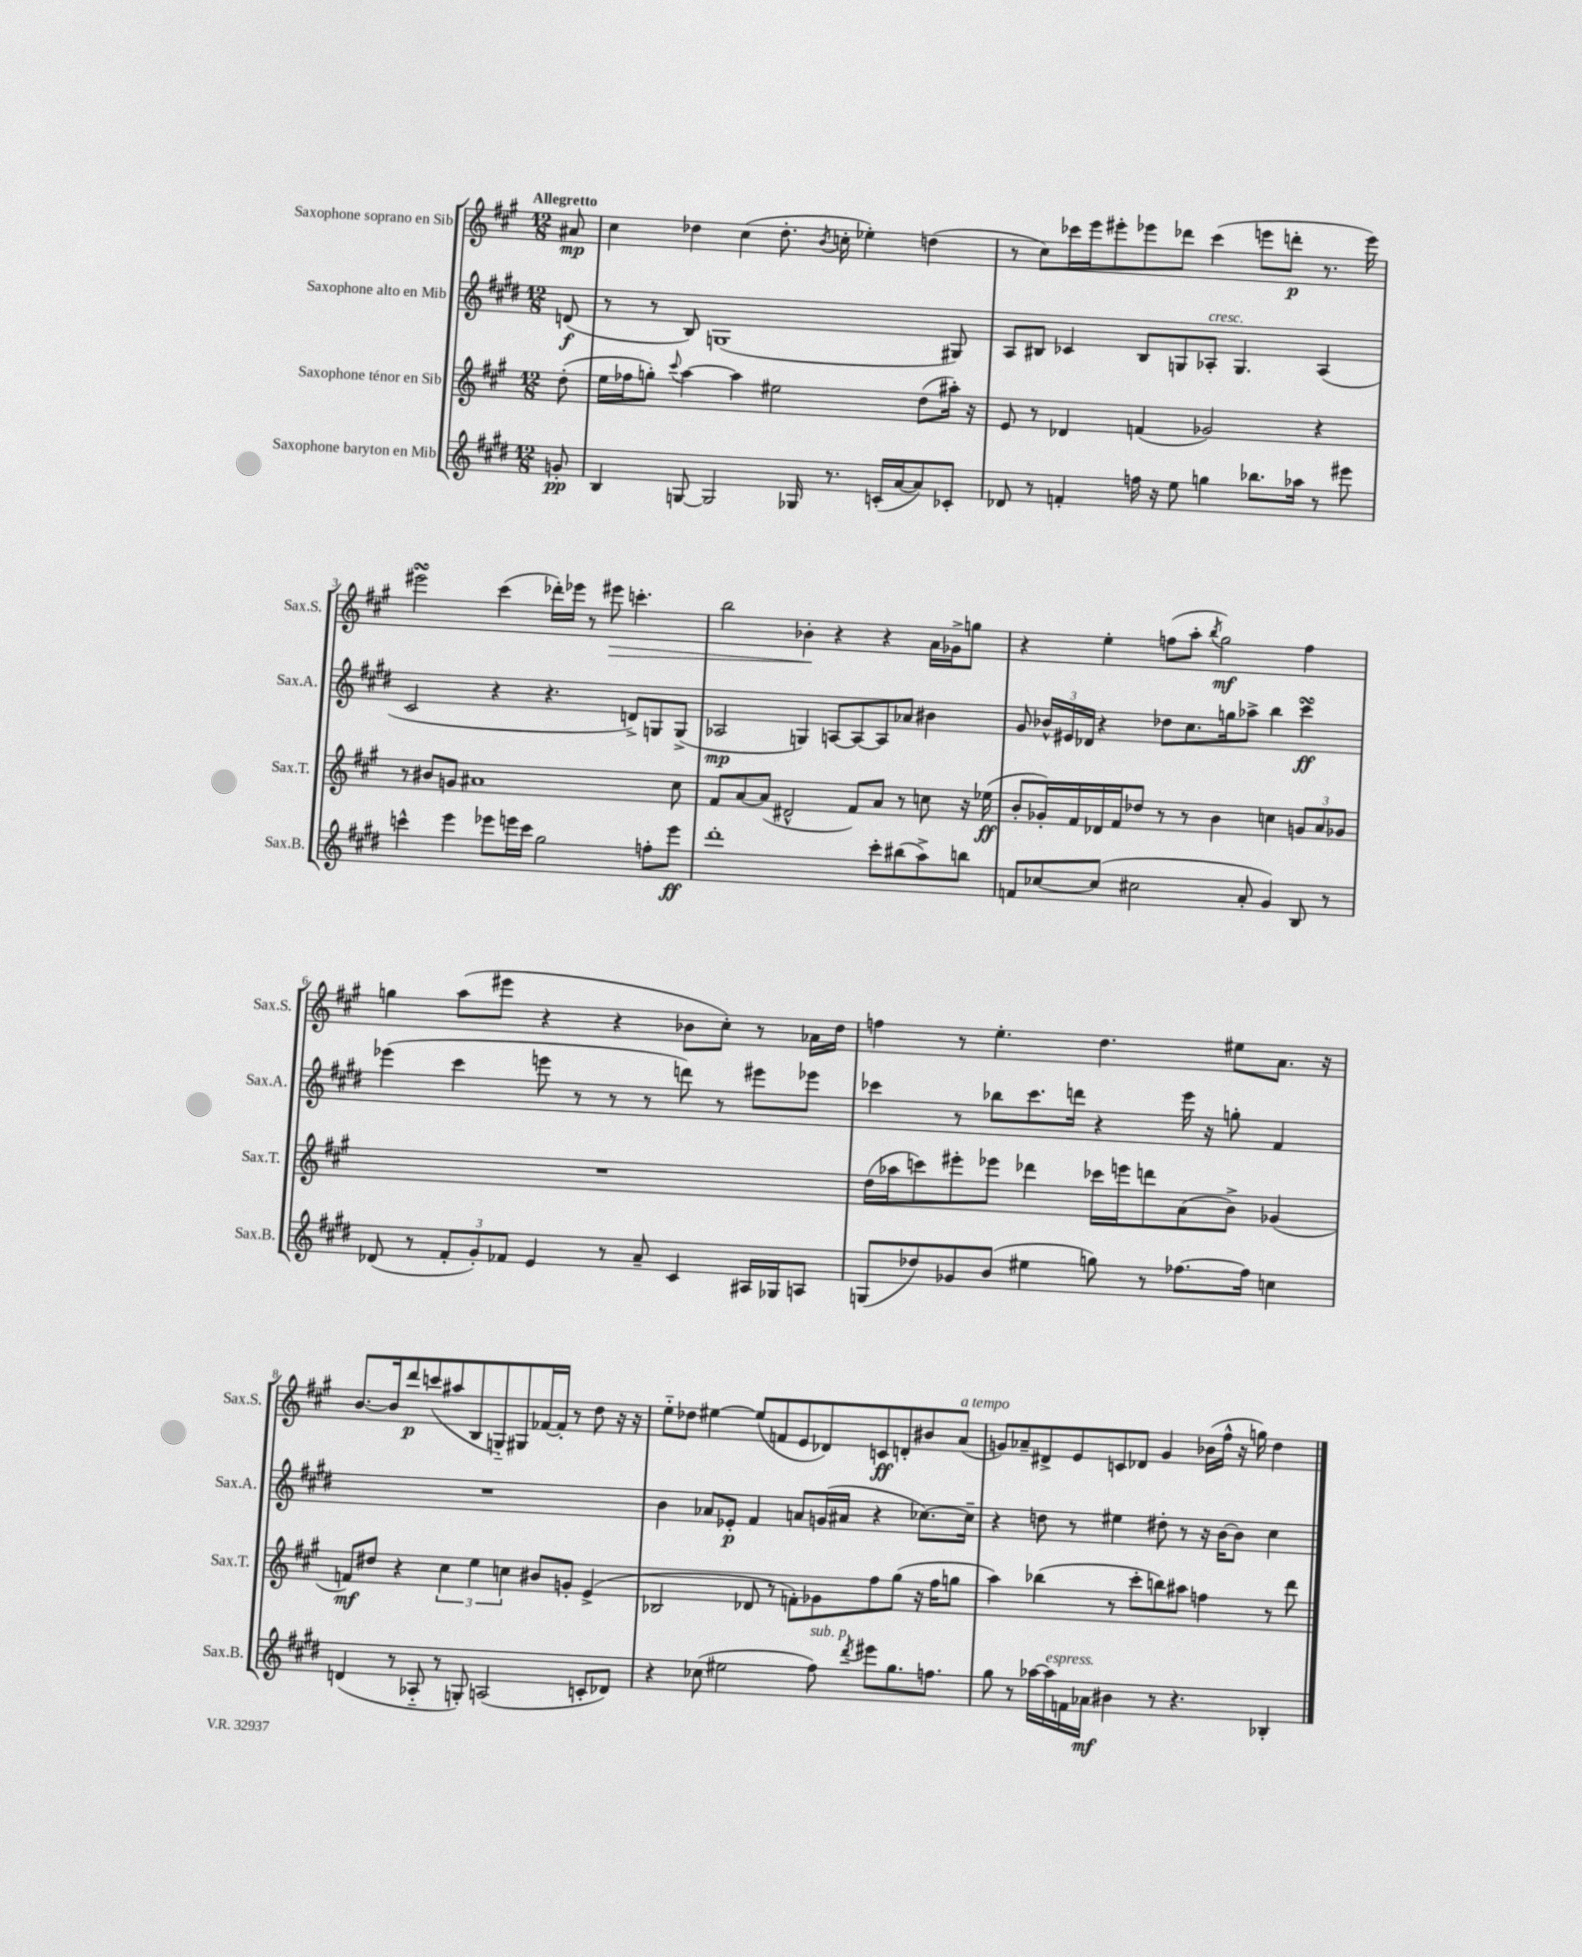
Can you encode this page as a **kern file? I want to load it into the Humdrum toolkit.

**kern	**dynam	**kern	**dynam	**kern	**dynam	**kern	**dynam
*part4	*part4	*part3	*part3	*part2	*part2	*part1	*part1
*staff4	*staff4	*staff3	*staff3	*staff2	*staff2	*staff1	*staff1
*I"Saxophone baryton en Mib	*	*I"Saxophone ténor en Sib	*	*I"Saxophone alto en Mib	*	*I"Saxophone soprano en Sib	*
*I'Sax.B.	*	*I'Sax.T.	*	*I'Sax.A.	*	*I'Sax.S.	*
*clefG2	*	*clefG2	*	*clefG2	*	*clefG2	*
*k[f#c#g#d#]	*	*k[f#c#g#]	*	*k[f#c#g#d#]	*	*k[f#c#g#]	*
*M12/8	*	*M12/8	*	*M12/8	*	*M12/8	*
=	=	=	=	=	=	=	=
!	!	!	!	!	!	!LO:TX:a:B:t=Allegretto	!
8gn'/	pp	(8dd'\	.	(8dn/	f	8a#X/	mp
=1	=1	=1	=1	=1	=1	=1	=1
4B/	.	16ee\LL	.	8r	.	4cc#\	.
.	.	16ff-X\J	.	.	.	.	.
.	.	8ggn'\J)	.	8r	.	.	.
.	.	8qqccc#/	.	.	.	.	.
[8Gn/	.	[4aa\	.	8B/)	.	4dd-X\	.
2G/]	.	.	.	(1Gn	.	.	.
.	.	4aa\]	.	.	.	(4cc#\	.
.	.	2ee#X\	.	.	.	8.dd-'\	.
16G-X/	.	.	.	.	.	.	.
.	.	.	.	.	.	8qb/	.
8.r	.	.	.	.	.	16ccn'\	.
.	.	.	.	.	.	4ee-X'\)	.
(16cn'/LL	.	.	.	.	.	.	.
[16a/J	.	.	.	.	.	.	.
8a/])	.	(8dd\L	.	.	.	(4ddn\	.
8c-X'/J	.	16aa#X'\Jk)	.	8G#X/)	.	.	.
.	.	16r	.	.	.	.	.
=2	=2	=2	=2	=2	=2	=2	=2
8d-X/	.	8e/	.	8A/L	.	8r	.
8r	.	8r	.	8B#X/J	.	8cc#\L)	.
4fn'/	.	4d-X/	.	4c-X/	.	16ccc-X\L	.
.	.	.	.	.	.	16eee\J	.
.	.	.	.	.	.	8eee#X'\	.
16ffn\	.	(4fn/	.	8B#/L	.	8eee-X\	.
16r	.	.	.	.	.	.	.
8ee\	.	.	.	8Gn/	.	8ddd-X\J	.
!	!	!	!	!LO:TX:a:i:t=cresc.	!	!	!
4ggn\	.	2g-X/)	.	8A-X'/J	.	(4ccc-\	.
.	.	.	.	4.G/	.	.	.
8.bb-X\L	.	.	.	.	.	8eeen\L	.
.	.	.	.	.	.	8dddn'\J	p
16aa-X\Jk	.	.	.	.	.	.	.
8r	.	4r	.	(4A-/	.	8.r	.
8eee#X\	.	.	.	.	.	.	.
.	.	.	.	.	.	16eee\)	.
!!LO:LB:g=z
=3	=3	=3	=3	=3	=3	=3	=3
4cccn^^\	.	8r	.	2c#/	.	2eee#XsSsS\	.
.	.	8b#X/L	.	.	.	.	.
4eee\	.	8gn/J	.	.	.	.	.
.	.	1a#X	.	.	.	.	.
8eee-X\L	.	.	.	4r	.	(4ccc#\	.
16eeen\L	.	.	.	.	.	.	.
16ccc\JJ	.	.	.	.	.	.	.
2gg#\	.	.	.	4.r	.	16ddd-X'\LL)	.
.	.	.	.	.	.	16eee-X\JJ	.
.	.	.	.	.	.	8r	.
!	!	!	!	!	!	!	!LO:HP:b
.	.	.	.	.	.	8eee#X\	>
.	.	.	.	8dn^/L)	.	4.cccn'\	.
8ffn'\L	.	.	.	8Gn/	.	.	.
8eee\J	ff	8cc#\	.	(8G^/J	.	.	.
=4	=4	=4	=4	=4	=4	=4	=4
1ddd#'	.	8f#/L	.	2A-X/	mp	2bb\	.
.	.	[8a/	.	.	.	.	.
.	.	(8a/J]	.	.	.	.	.
.	.	2d#X^^/	.	.	.	.	.
.	.	.	.	4Gn/)	.	4b-X'\	.
.	.	.	.	[8An/L	.	4r	]
.	.	8f#/L)	.	8A/_	.	.	.
8ccc#'\L	.	8a/J	.	8A/]	.	4r	.
(8bb#X\	.	8r	.	8a-X/J	.	.	.
8aa^\)	.	8ccn\	.	4b#X\	.	16a\LL	.
.	.	.	.	.	.	16g-X^\J	.
8bbn\J	.	16r	.	.	.	8ggn\J	.
.	.	(16ee-X\	ff	.	.	.	.
=5	=5	=5	=5	=5	=5	=5	=5
8fn/L	.	8b'/L	.	8g#/	.	4r	.
[8cc-X/	.	16g-X'/L)	.	24b-X^^/LL	.	.	.
.	.	.	.	24e#X/	.	.	.
.	.	16f#/	.	.	.	.	.
.	.	.	.	24d-X/JJ	.	.	.
(8cc-/J]	.	16d-X/	.	4r	.	4ee'\	.
.	.	16f#/J	.	.	.	.	.
2cc#X\	.	8dd-X/J	.	.	.	.	.
.	.	8r	.	8dd-X\L	.	(8ffn\L	.
.	.	8r	.	8.cc#\	.	8aa'\J	.
.	.	.	.	.	.	8qbb/	.
.	.	4b\	.	.	.	2gg#\)	mf
.	.	.	.	16ggn\k	.	.	.
8a'/	.	.	.	8aa-X^\J	.	.	.
4g#/)	.	4ccn\	.	4bb\	.	.	.
8B/	.	12gn/L	.	4ccc#sSSS\	ff	4ff\	.
.	.	12a/	.	.	.	.	.
8r	.	.	.	.	.	.	.
.	.	12g-X/J	.	.	.	.	.
!!LO:LB:g=z
=6	=6	=6	=6	=6	=6	=6	=6
(8d-X/	.	1.r	.	(4eee-X\	.	4ggn\	.
8r	.	.	.	.	.	.	.
12f#'/L	.	.	.	4ccc#\	.	(8aa\L	.
12g#'/)	.	.	.	.	.	.	.
.	.	.	.	.	.	8eee#X\J	.
12f-X/J	.	.	.	.	.	.	.
4e/	.	.	.	8eeen\	.	4r	.
.	.	.	.	8r	.	.	.
8r	.	.	.	8r	.	4r	.
8a~/	.	.	.	8r	.	.	.
4c#/	.	.	.	8dddn\)	.	8b-X\L	.
.	.	.	.	8r	.	8cc#'\J)	.
16A#X/LL	.	.	.	8eee#X\L	.	8r	.
16G-X/J	.	.	.	.	.	.	.
8An/J	.	.	.	8eee-X\J	.	16a-X\LL	.
.	.	.	.	.	.	16dd\JJ	.
=7	=7	=7	=7	=7	=7	=7	=7
(8Gn/L	.	(16dd\LL	.	4ccc-X\	.	4ffn\	.
.	.	16aa-X\J	.	.	.	.	.
8dd-X/)	.	8cccn\)	.	.	.	.	.
8g-X/	.	8eee#X'\	.	8r	.	8r	.
(8b/J	.	8eee-X\J	.	8bb-X\L	.	4.ee'\	.
4ee#X\	.	4ddd-X\	.	8.ccc-\	.	.	.
.	.	.	.	16dddn\Jk	.	.	.
8ggn\)	.	16ccc-X\LL	.	4r	.	4.dd\	.
.	.	16eeen\J	.	.	.	.	.
8r	.	8dddn\	.	.	.	.	.
[8.ff-X\L	.	(8a\	.	16eee\	.	.	.
.	.	.	.	16r	.	.	.
.	.	8b^\J)	.	8ggn'\	.	8ee#X\L	.
16ff-\Jk]	.	.	.	.	.	.	.
4ccn\	.	(4g-X/	.	4f#/	.	8.a\J	.
.	.	.	.	.	.	16r	.
!!LO:LB:g=z
=8	=8	=8	=8	=8	=8	=8	=8
(4dn/	.	8fn/L)	mf	1.r	.	[8.b/L	.
.	.	8dd#X/J	.	.	.	.	.
.	.	.	.	.	.	16b/k]	.
8r	.	4r	.	.	.	8ddd/	p
8A-X/	.	.	.	.	.	(8cccn/	.
8r	.	6cc#\	.	.	.	8aa#X/	.
8Gn'/)	.	.	.	.	.	8B/	.
.	.	6ee\	.	.	.	.	.
(2An/	.	.	.	.	.	8Gn/)	.
.	.	6ccn\	.	.	.	.	.
.	.	.	.	.	.	8G#X/	.
.	.	8b#X/L	.	.	.	[16f-X/L	.
.	.	.	.	.	.	16f-'/JJ]	.
.	.	8gn'/J	.	.	.	8r	.
8cn'/L	.	(4e^/	.	.	.	8dd\	.
8d-X/J)	.	.	.	.	.	16r	.
.	.	.	.	.	.	16r	.
=9	=9	=9	=9	=9	=9	=9	=9
4r	.	2B-X/	.	4b\	.	8ee\L	.
.	.	.	.	.	.	8dd-X\J	.
(8cc-X\	.	.	.	8a-X/L	.	[4ee#X\	.
2ee#X\	.	.	.	8e-X'/J	p	.	.
.	.	8d-X/	.	4f#/	.	(8ee#/L]	.
.	.	8r	.	.	.	8fn/	.
.	.	8fn'\L)	.	8an/L	.	8e/	.
!LO:TX:a:i:t=sub. p	!	!	!	!	!	!	!
8ff#\)	.	8g-X\	.	(16gn/L	.	8d-X/)	.
.	.	.	.	16a#X/JJ	.	.	.
8qddd#/	.	.	.	.	.	.	.
8eee#X\L	.	8ff#\	.	4r	.	8cn/	ff
8.gg#\	.	(8gg#\J	.	.	.	8dn'/	.
.	.	16r	.	[8.cc-X\L)	.	8b#X/	.
8.ffn\J	.	16ff#\KL	.	.	.	.	.
!	!	!	!	!	!	!LO:TX:a:i:t=a tempo	!
.	.	8ggn\J	.	.	.	(8a/J	.
.	.	.	.	16cc-~\Jk]	.	.	.
=10	=10	=10	=10	=10	=10	=10	=10
8gg#\	.	4aa\)	.	4r	.	8gn/L)	.
8r	.	.	.	.	.	8a-X~/	.
[16aa-X\LL	.	(4bb-X\	.	8ddn\	.	8d#X^/	.
!LO:TX:a:i:t=espress.	!	!	!	!	!	!	!
16aa-\]	.	.	.	.	.	.	.
16fn\	.	.	.	8r	.	8e/	.
16a-X\JJ	mf	.	.	.	.	.	.
4b#X\	.	8r	.	4ee#X\	.	8cn/	.
.	.	8ccc#'\L	.	.	.	8d-X/J	.
8r	.	8bbn\)	.	8dd#X'\	.	4g/	.
4.r	.	8aa#X\J	.	8r	.	.	.
.	.	4ffn\	.	16r	.	(16b-X\LL	.
.	.	.	.	[16b\KL	.	16ff#^^\JJ	.
.	.	.	.	8b\J]	.	16r	.
.	.	.	.	.	.	16ggn\)	.
4B-X'/	.	8r	.	4cc#\	.	4dd\	.
.	.	8ddd\	.	.	.	.	.
==	==	==	==	==	==	==	==
*-	*-	*-	*-	*-	*-	*-	*-
